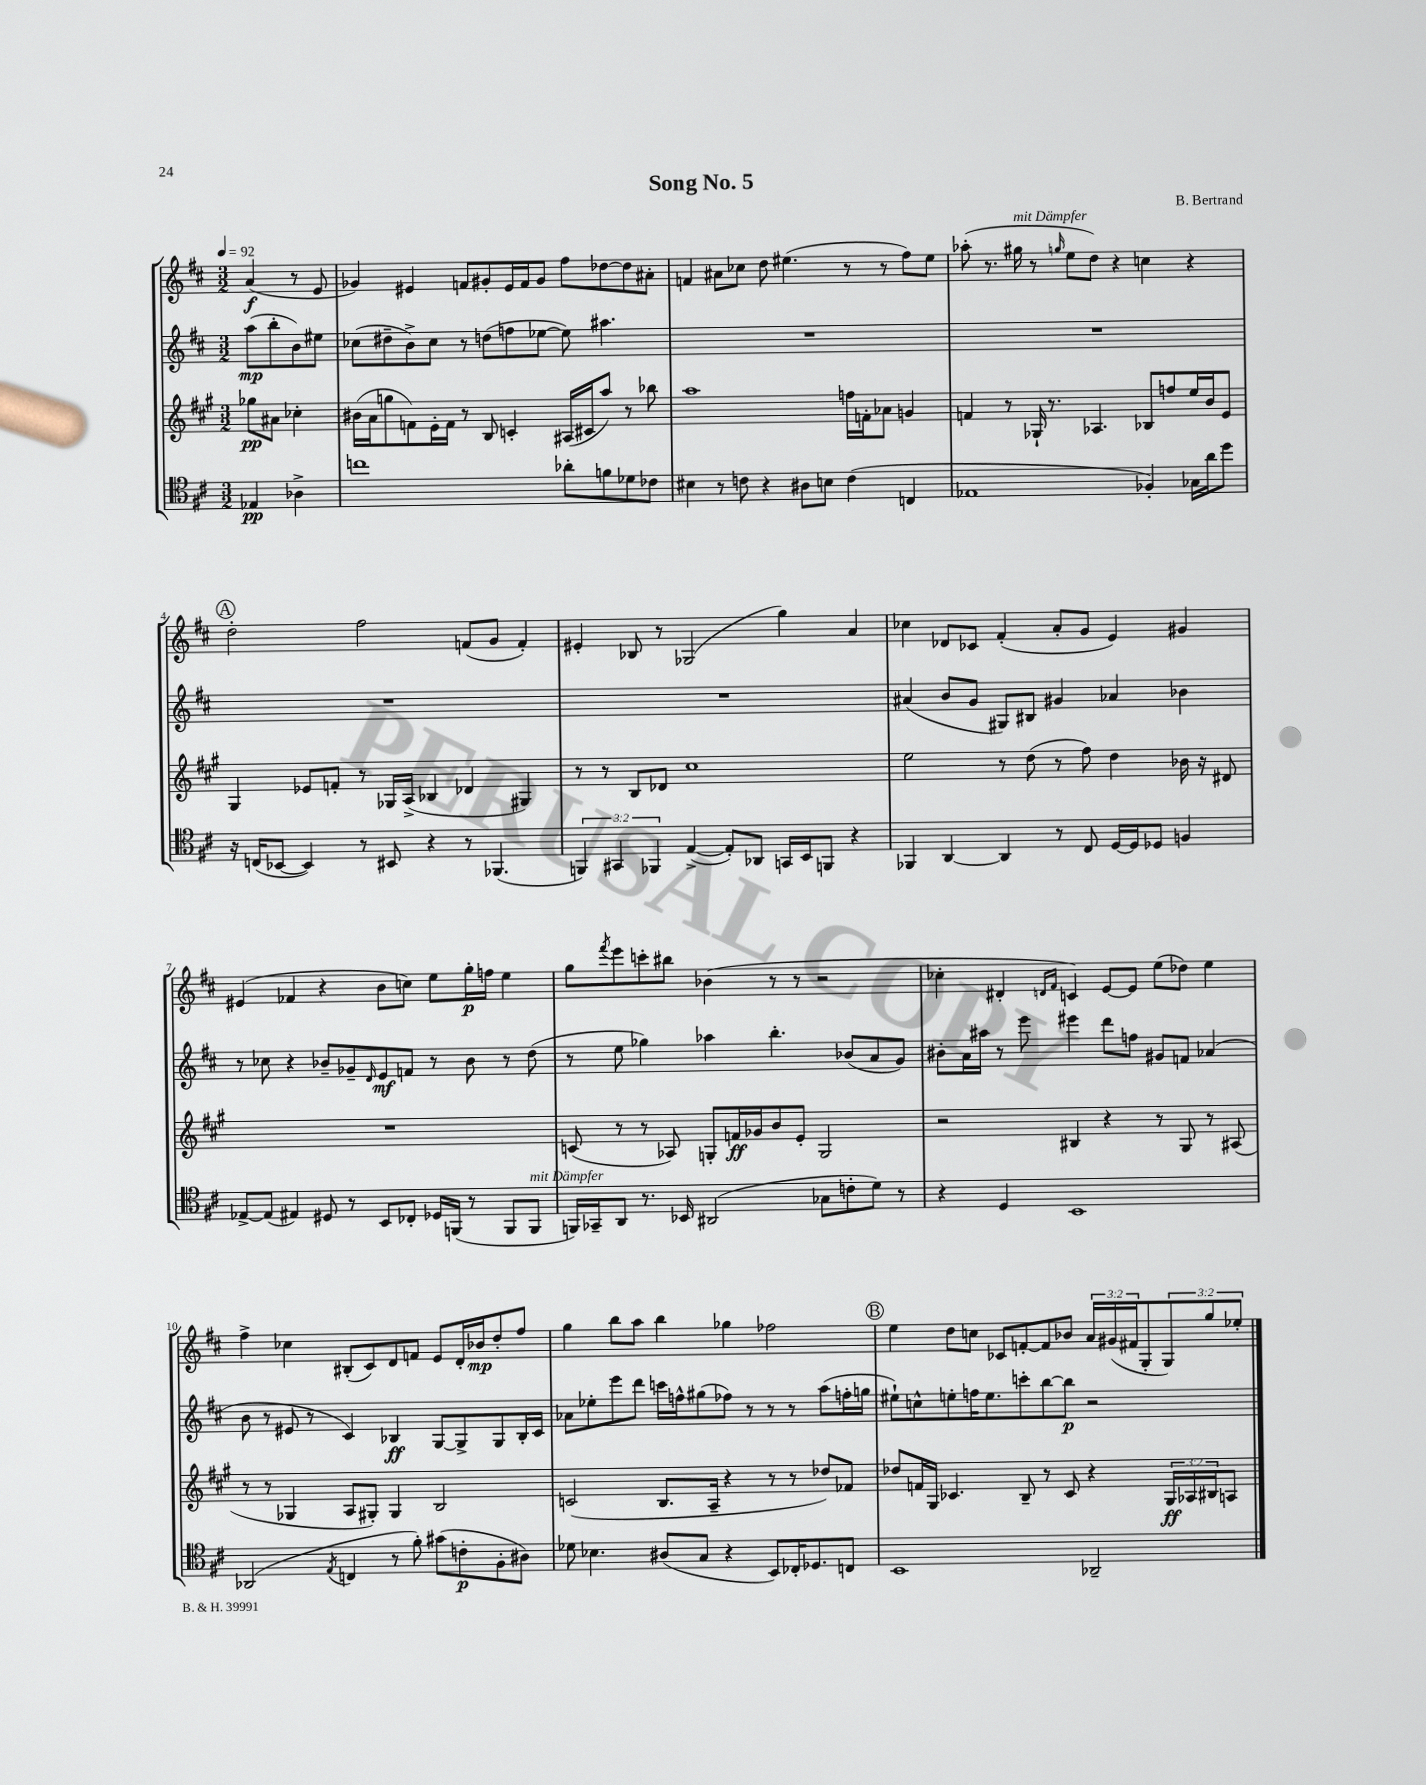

**kern	**kern	**kern	**kern
*staff4	*staff3	*staff2	*staff1
*clefC4	*clefG2	*clefG2	*clefG2
*k[f#c#]	*k[f#c#g#]	*k[f#c#]	*k[f#c#]
*M3/2	*M3/2	*M3/2	*M3/2
*MM92	*MM92	*MM92	*MM92
4E-/	8gg-\L	(8aa\L	(4a/
.	8a#\J	8bb'\	.
4A-^\	4cc-'\	8b\)	8r
.	.	8ee#\J	8e/
=	=	=	=
1cc	(16b#\LL	(8cc-\L	4g-/)
.	16a\J	.	.
.	8gg\	8dd#~\	.
.	8f\)	8b^\)	4e#/
.	16e'\L	8cc-\J	.
.	16f\JJ	.	.
.	8r	8r	8f/L
.	8B/	(8dd\L	8g#'/
.	4c'/	8ff\	16e#/L
.	.	.	16f/J
.	.	[8ee-\J	8g#/J
8a-'\L	(16A#/LL	8ee-\])	8ff#\L
.	16c#/J	.	.
8f\	8aa/J)	4.aa#\	[8dd-\
8d-\	8r	.	8dd-\]
8c-\J	8bb-\	.	8a#'\J
=	=	=	=
4B#\	1aa	1.r	4f/
8r	.	.	8a#\L
8c\	.	.	8cc-\J
4r	.	.	8dd\
.	.	.	(4.ee#\
8A#\L	.	.	.
8B\J	.	.	.
(4c\	16ff\LL	.	8r
.	16f'\J	.	.
.	8a-\J	.	8r
4C/	4g/	.	8ff#\L)
.	.	.	8ee#\J
=	=	=	=
1E-	4f/	1.r	(8aa-'\
.	.	.	8.r
.	8r	.	.
.	.	.	16gg#\
.	16G-`/	.	8r
.	8.r	.	.
.	.	.	16qqgg/
.	.	.	8ee\L
.	4.A-/	.	8dd\J)
.	.	.	4r
4F-'/)	8B-/L	.	4cc\
.	8ff/	.	.
16G-\LL	16ee/L	.	4r
16a\J	16b/J	.	.
8dd\J	8e/J	.	.
=	=	=	=
16r	4G#/	1.r	2dd'\
(16C/LK	.	.	.
[8BB-/J	.	.	.
4BB-/])	8e-/L	.	.
.	8f'/J	.	.
8r	8r	.	2ff#\
8BB#/	16G-/LL	.	.
.	(16A^/JJ	.	.
4r	4B-/	.	.
8r	4d-/	.	(8f/L
(4.FF-/	.	.	8g/J
.	4G#/)	.	4f'/)
=	=	=	=
6FF/)	8r	1.r	4e#'/
.	8r	.	.
6GG#/	.	.	.
.	8B/L	.	8B-/
6FF-/	.	.	.
.	8d-/J	.	8r
([4E^/	1cc#	.	(2G-/
8E'/]L)	.	.	.
8AA-/J	.	.	.
16GG/LL	.	.	4gg\)
16BB/J	.	.	.
8FF/J	.	.	.
4r	.	.	4a/
=	=	=	=
4FF-/	2ee\	(4a#/	4cc-\
[4AA/	.	8b/L	8d-/L
.	.	8g/J	8c-/J
4AA/]	8r	8G#/L)	(4f#'/
.	(8dd\	8B#/J	.
8r	8r	4g#/	8a'/L
8C#/	8ff#\)	.	8g/J
[16D/LL	4dd\	4a-/	4e/)
16D/]J	.	.	.
8D-/J	.	.	.
4F/	16b-\	4b-\	4g#/
.	16r	.	.
.	8d#/	.	.
=	=	=	=
[8E-^/L	1.r	8r	(4e#/
(8E-/]J	.	8cc-\	.
4E#/)	.	4r	4f-/
8D#/	.	8b-~/L	4r
8r	.	8g-~/	.
.	.	16qqd/	.
8BB/L	.	8e/	8b\L
8C-'/J	.	8f/J	8cc\J)
16D-/LL	.	8r	8ee\L
(16FF/JJ	.	.	.
8r	.	8b-\	16gg'\L
.	.	.	16ff\JJ
8FF/L	.	8r	4ee\
8FF/J	.	(8dd\	.
=	=	=	=
16FF/LL)	(8c/	8r	8gg\L
16GG-~/J	.	.	.
.	.	.	8qfff#/
8AA/J	8r	8ee\	8eee\
8.r	8r	4gg-\)	8ccc'\
.	8A-/)	.	8bb#\J
16BB-/	.	.	.
(2AA#/	8G'/L	4aa-\	(4b-\
.	16f/L	.	.
.	16g-/J	.	.
.	8b/	4.bb'\	8r
.	8e'/J	.	8r
8G-\L	2G/	.	2r
8c'\	.	(8b-/L	.
8d\J)	.	8a/	.
8r	.	8g/J)	.
=	=	=	=
4r	2r	8b#'\L	4cc-'\
.	.	16a\L	.
.	.	16aa#\JJ	.
4D/	.	8r	4d#'/
.	.	8eee\	.
.	.	.	16qqd/LL
.	.	.	16qqf#/JJ
1BB	4B#/	4eee#\	4c/)
.	4r	8ddd\L	[8e/L
.	.	8ff\J	8e/]J
.	8r	8g#/L	(8ee\L
.	8G#/	8f/J	8dd-\J)
.	8r	(4a-/	4ee\
.	(8A#/	.	.
=	=	=	=
(2AA-/	8r	8b\	4ff#^\
.	8r	8r	.
.	4G-/	8e#/	4cc-\
.	.	8r	.
8qE/	.	.	.
4C/	8A/L	4c#/)	(8B#'/L
.	8G#'/J)	.	8c#/)
8r	4G#/	4B-/	8d/
8f#'\)	.	.	8f/J
(8g#\L	2B/	[8G/L	8e/L
8c'\	.	8G^/]	16d'/L
.	.	.	16b-/J
8F#'\	.	8G/	8dd'/
8A#\J)	.	16B-'/L	8ff#/J
.	.	16c#/JJ	.
=	=	=	=
8d-\	(2c/	8a-\L	4gg\
4.B-\	.	8ee-'\	.
.	.	8eee\	8bb\L
.	.	8ddd\J	8aa\J
(8A#/L	8.B/L	16ccc\LL	4bb\
.	.	16ff^^\J	.
8G/J	.	(8gg#\	.
.	16A~/Jk	.	.
4r	4r	8ff-\J)	4gg-\
.	.	8r	.
8BB/L)	8r	8r	2ff-\
16C-'/K	8r	8r	.
8.D-/	.	.	.
.	8dd-/L)	(8aa\L	.
8C/J	8f-/J	16ff'\L	.
.	.	16gg\JJ	.
=	=	=	=
1BB	8dd-/L	8ee#`\L)	4ee\
.	16f/L	8cc^^\	.
.	16G#/JJ	.	.
.	4.c-/	8ee'\	8dd\L
.	.	16ff\K	8cc\J
.	.	8.ee\	.
.	.	.	8c-/L
.	8B~/	8ccc'\	[8f'/
.	8r	[8bb\	8f/]
.	8c-/	8bb\]J	8b-/J
2AA-~/	4r	2r	24a/LL
.	.	.	(24g#/
.	.	.	24f#/J
.	.	.	8G'/
.	24G#/LL	.	12G/)
.	24A-/	.	.
.	24B#/J	.	12gg/
.	8A/J	.	.
.	.	.	12ee-'/J
==	==	==	==
*-	*-	*-	*-
